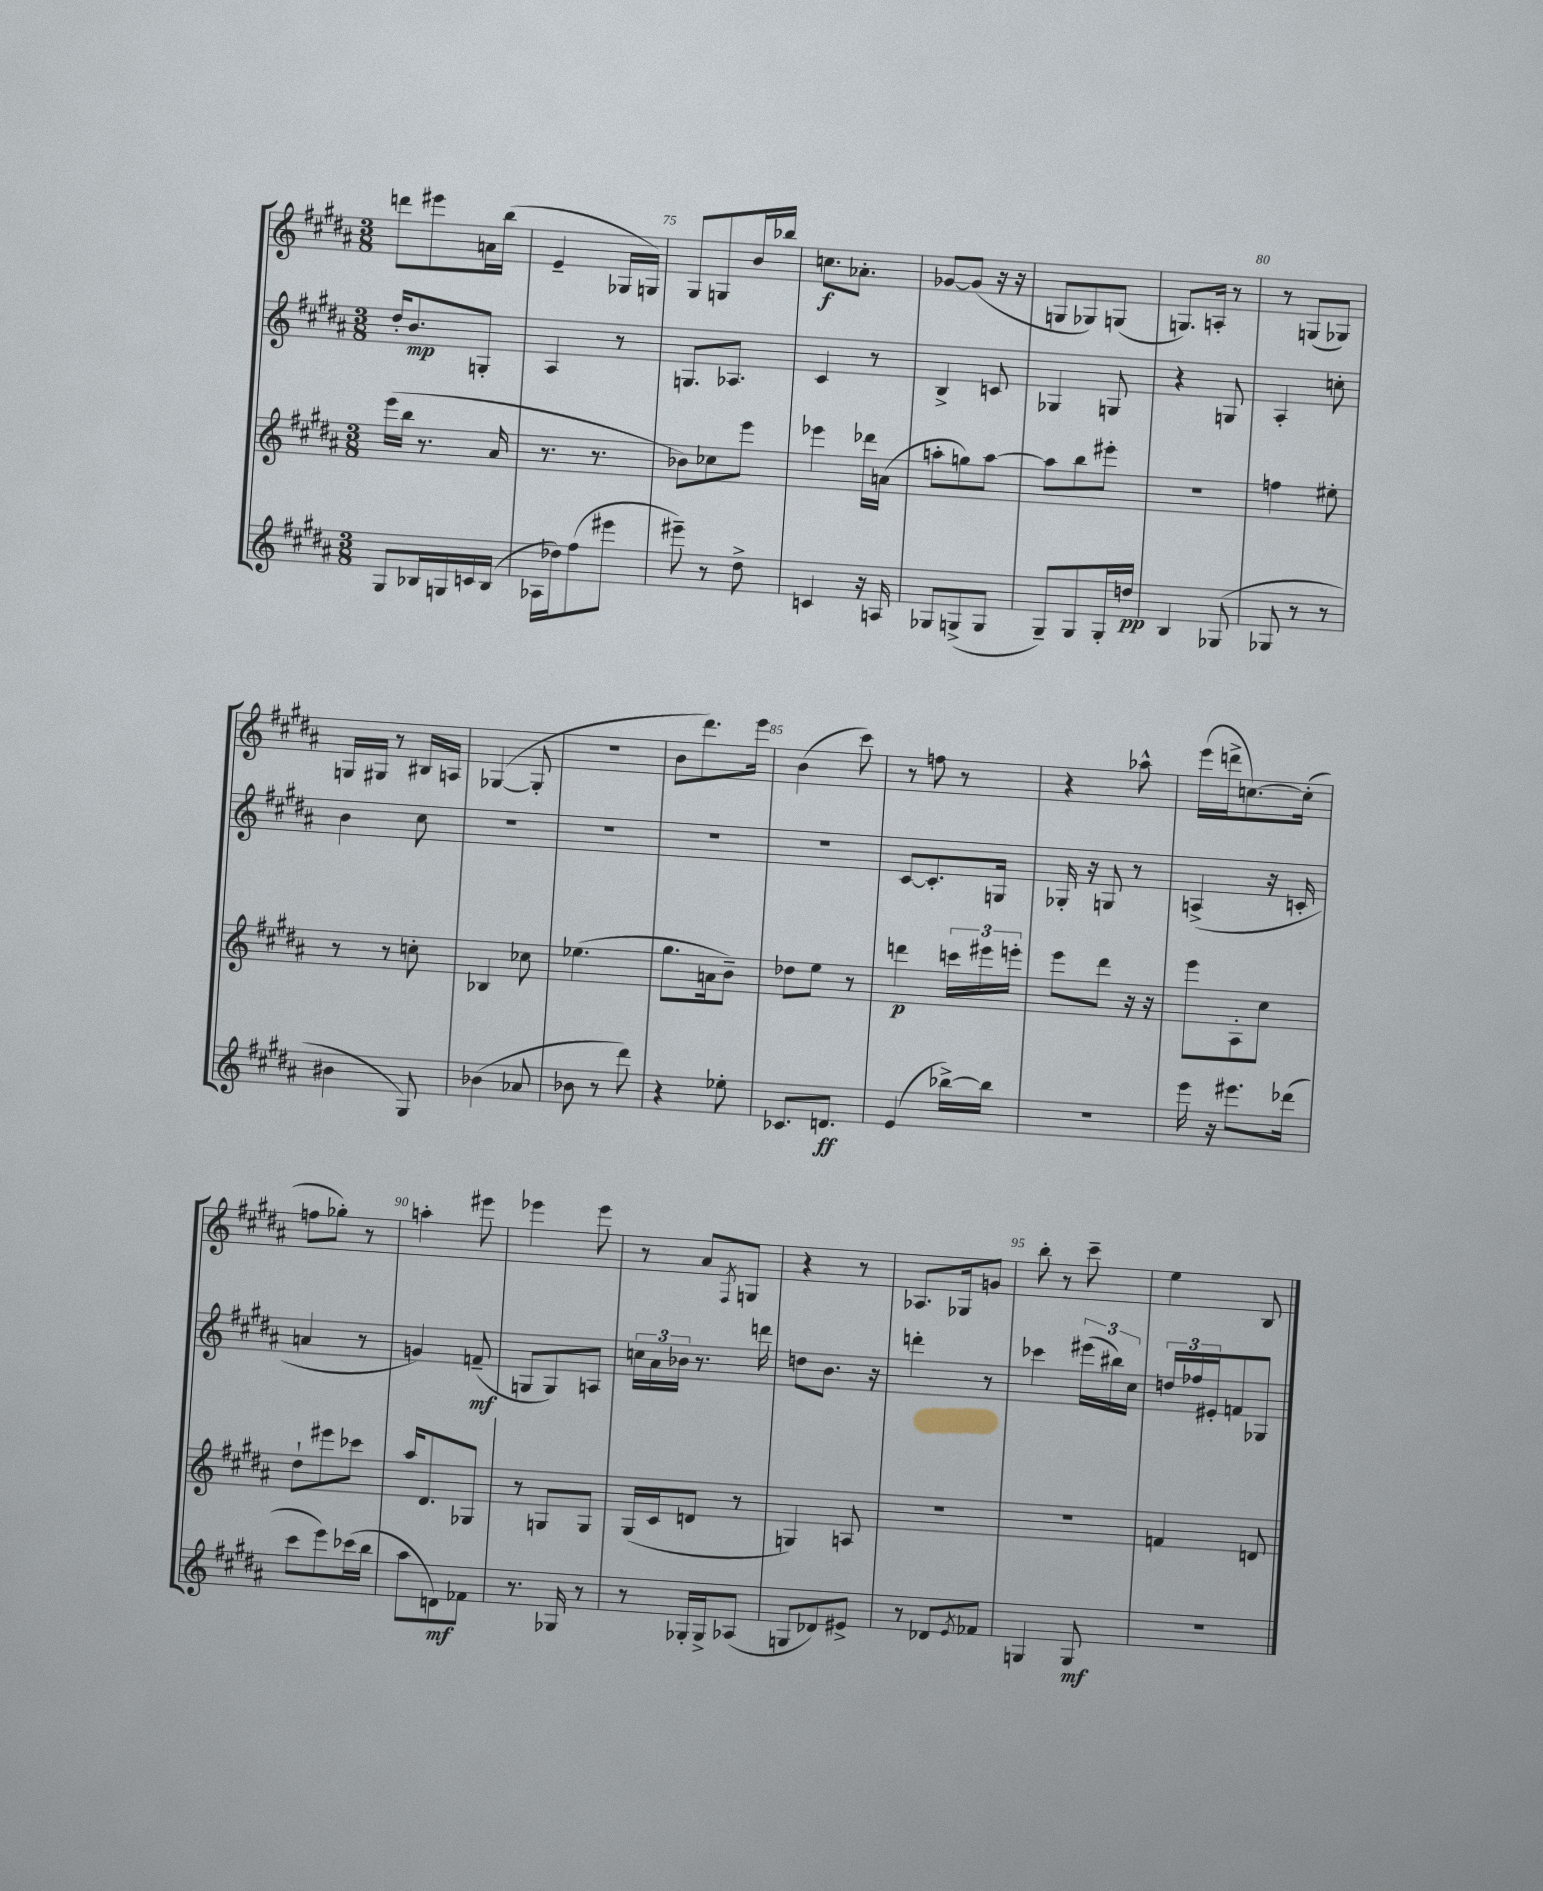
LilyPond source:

<<
\new StaffGroup <<
\new Staff = "s0" {
    \clef treble \key b \major \numericTimeSignature \time 3/8
    d'''8 eis'''8 a'16 b''16( |
    e'4-- ges16 g16) |
    gis8 g8 b'16 bes''16 |
    c''8.\f aes'8.-. |
    ges'8~ ges'8( r16 r16 |
    g8 ges8) g8( |
    g8.) a16-. r8 |
    r8 g8( ges8) |
    g16 gis16 r8 bis16 a16 |
    ges4~( ges8-. |
    R4. |
    b'8 dis'''8.) e'''16 |
    b'4( cis'''8) |
    r8 f''8 r8 |
    r4 aes''8-^ |
    e'''16( d'''16-> c''8.~) c''16-.( |
    f''8 ges''8-.) r8 |
    a''4-. eis'''8 |
    ees'''4 ees'''8 |
    r8 ais'8 \acciaccatura { fis8 } g8 |
    r4 r8 |
    aes8. ges16 g'8 |
    b''8-. r8 cis'''8-- |
    e''4 b8 \bar "|." |
}
\new Staff = "s1" {
    \clef treble \key b \major \numericTimeSignature \time 3/8
    dis''16-. b'8.\mp g8-. |
    ais4 r8 |
    g8. aes8. |
    cis'4 r8 |
    b4-> c'8 |
    ges4 g8 |
    r4 g8 |
    ais4-. c''8-. |
    b'4 cis''8 |
    R4. |
    R4. |
    R4. |
    R4. |
    cis'8~ cis'8.-. g16 |
    ges16-. r16 g8 r8 |
    a4->( r16 c'16-. |
    a'4 r8 |
    g'4) f'8--\mf( |
    g8 g8) a8 |
    \tuplet 3/2 { c''16 ais'16 bes'16 } r8. d'''16 |
    d''8 b'8. r16 |
    d'''4-. r8 |
    ces'''4 \tuplet 3/2 { eis'''16( bis''16) cis''16 } |
    \tuplet 3/2 { d''16 fes''16 eis'16-. } f'8 ges8 \bar "|." |
}
\new Staff = "s2" {
    \clef treble \key b \major \numericTimeSignature \time 3/8
    e'''16( b''16 r8. ais'16 |
    r8. r8. |
    bes'8) ces''8 e'''8 |
    ees'''4 des'''16 a'16( |
    a''8-. g''8) a''8~ |
    a''8 b''8 eis'''8-. |
    R4. |
    f''4 eis''8-. |
    r8 r8 c''8-. |
    bes4 ces''8 |
    ees''4.( |
    gis''8. a'16 b'8--) |
    des''8 e''8 r8 |
    d'''4\p \tuplet 3/2 { c'''16 eis'''16 e'''16-. } |
    e'''8 dis'''8 r16 r16 |
    e'''8 ais8-. cis''8 |
    dis''8-! eis'''8 ces'''8 |
    ais''16 dis'8. ges8 |
    r8 g8 g8 |
    gis16( cis'16 d'8 r8 |
    g4) a8 |
    R4. |
    R4. |
    f'4 d'8 \bar "|." |
}
\new Staff = "s3" {
    \clef treble \key b \major \numericTimeSignature \time 3/8
    gis8 bes16 g16 c'16 bes16( |
    aes16 des''16) fis''8( eis'''8 |
    eis'''8--) r8 dis''8-> |
    c'4 r16 a16 |
    ges8 g8->( g8 |
    gis8--) gis8 gis16-. d''16\pp |
    b4 ges8( |
    ges8 r8 r8 |
    bis'4 gis8) |
    bes'4( aes'8 |
    bes'8 r8 dis'''8) |
    r4 ees''8-. |
    ces'8. d'8.\ff |
    e'4( bes''16~->) bes''16 |
    R4. |
    e'''16 r16 eis'''8. des'''16( |
    cis'''8 e'''8) ces'''16( b''16 |
    ais''8 d'8\mf) fes'8 |
    r8. ges16 r8 |
    r8 ges16-. ges16-> aes8( |
    g8 des'8) eis'8-> |
    r8 des'8 \acciaccatura { e'8 } fes'8 |
    g4 g8\mf |
    R4. \bar "|." |
}
>>
>>
\layout { \context { \Score currentBarNumber = #73 \override BarNumber.break-visibility = ##(#f #t #t) barNumberVisibility = #(every-nth-bar-number-visible 5) } }
